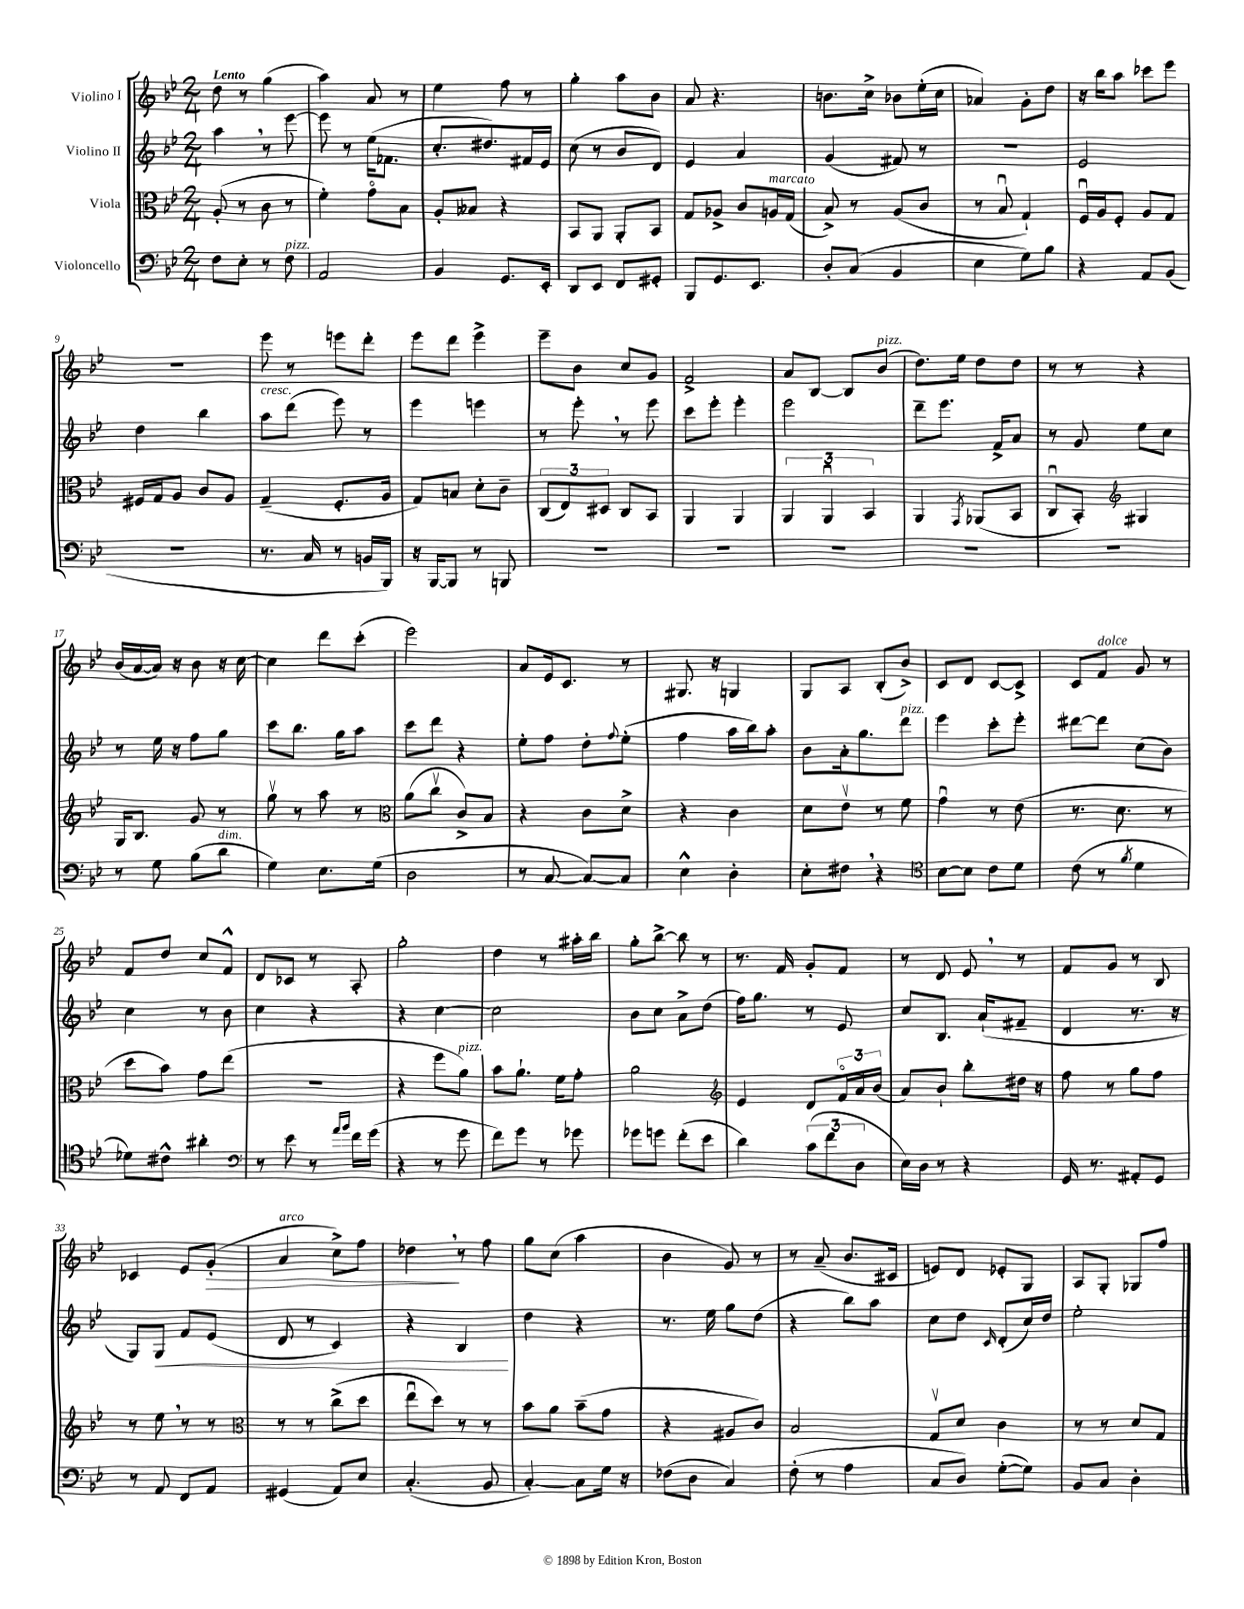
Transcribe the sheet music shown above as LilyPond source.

<<
\new StaffGroup <<
\new Staff = "s0" \with { instrumentName = "Violino I" } {
    \clef treble \key bes \major \numericTimeSignature \time 2/4 \tempo "Lento"
    d''8 r8 g''4( |
    a''4) a'8 r8 |
    ees''4 f''8 r8 |
    g''4-. a''8 bes'8 |
    a'8 r4. |
    b'8. c''16-> bes'8 ees''16-.( c''16 |
    aes'4) g'8-. d''8 |
    r16 bes''16 a''8 ces'''8 ees'''8 |
    R2 |
    ees'''8 r8 e'''8 d'''8-. |
    ees'''8 d'''8 ees'''4-> |
    ees'''8-- bes'8 c''8 g'8 |
    f'2-> |
    a'8 bes8~ bes8 bes'8^\markup { \italic "pizz." }( |
    d''8.) ees''16 d''8 d''8 |
    r8 r8 r4 |
    bes'16( a'16~ a'16) r16 bes'8 r16 c''16~ |
    c''4 d'''8 c'''8-.( |
    ees'''2) |
    a'8 ees'16 c'8. r8 |
    gis8. r16 g4 |
    g8 a8 bes8-.( bes'8->) |
    c'8 d'8 c'8~ c'8-> |
    c'8 f'8^\markup { \italic "dolce" } g'8 r8 |
    f'8 d''8 c''8 f'8-^ |
    d'8 ces'8 r8 a8-. |
    g''2-. |
    d''4 r8 ais''16-. bes''16 |
    g''8-. bes''8~-> bes''8 r8 |
    r8. f'16 g'8-. f'8 |
    r8 d'8 ees'8 \breathe r8 |
    f'8 g'8 r8 bes8 |
    ces'4 ees'8 g'8-.\>( |
    a'4^\markup { \italic "arco" } c''8->) f''8 |
    des''4\! \breathe r8 f''8 |
    g''8 c''8( a''4 |
    bes'4 g'8) r8 |
    r8 a'8--( bes'8. cis'16 |
    e'8) d'8 ees'8-. g8 |
    a8 g8-. ges8 f''8 \bar "|." |
}
\new Staff = "s1" \with { instrumentName = "Violino II" } {
    \clef treble \key bes \major \numericTimeSignature \time 2/4
    a''4 \breathe r8 ees'''8~ |
    ees'''8 r8 ees''16( fes'8. |
    c''8.-. dis''8.) fis'16 ees'16 |
    c''8( r8 bes'8 d'8) |
    ees'4 a'4 |
    g'4( fis'8) r8 |
    r2 |
    ees'2 |
    d''4 bes''4 |
    a''8^\markup { \italic "cresc." } d'''8( ees'''8) r8 |
    ees'''4 e'''4 |
    r8 ees'''8-. \breathe r8 ees'''8 |
    c'''8 ees'''8-. ees'''4-. |
    ees'''2 |
    d'''8-- ees'''8. f'16-> a'8 |
    r8 g'8 ees''8 c''8 |
    r8 ees''16 r16 f''8 g''8 |
    c'''8 bes''8. g''16 a''8 |
    c'''8 d'''8 r4 |
    ees''8-. f''8 d''8-. \appoggiatura { f''8 } ees''8-.( |
    f''4 a''16 bes''16) a''8-. |
    bes'8 a'16-. g''8. d'''8^\markup { \italic "pizz." } |
    ees'''4 c'''8-. ees'''8-. |
    dis'''8~ dis'''8 c''8( bes'8) |
    c''4 r8 bes'8 |
    c''4 r4 |
    r4 c''4~ |
    c''2 |
    bes'8 c''8 a'8-> d''8( |
    f''16) g''8. r8 ees'8 |
    c''8 bes8. a'16-!( fis'8-- |
    d'4 r8. r16 |
    g8) g8\< f'8 ees'8( |
    d'8 r8 c'4) |
    r4 bes4\! |
    d''4 r4 |
    r8. ees''16 g''8 d''8( |
    r4 bes''8) a''8 |
    c''8 d''8 \grace { c'16 } d'8-.( c''16) d''16 |
    ees''2-. \bar "|." |
}
\new Staff = "s2" \with { instrumentName = "Viola" } {
    \clef alto \key bes \major \numericTimeSignature \time 2/4
    a8-.( r8 c'8 r8 |
    f'4-.) g'8\flageolet bes8 |
    a8-. beses8 r4 |
    bes,8 a,8 a,8-. bes,8 |
    g8 aes8-> c'8 a16^\markup { \italic "marcato" } g16( |
    bes8->) r8 a8( c'8 |
    r8 bes8\downbow g4-!) |
    f16\downbow a16 f8-. a8 g8 |
    fis16 g16 a8 c'8 a8 |
    g4--( f8.-. a16 |
    g8) b8 d'8-. c'8-- |
    \tuplet 3/2 { c8( ees8) dis8 } c8 bes,8 |
    a,4 a,4 |
    \tuplet 3/2 { a,4 a,4\downbow bes,4 } |
    a,4 \acciaccatura { g,8 } aes,8( bes,8 |
    c8\downbow bes,8-.) \clef treble gis4 |
    g16 bes8. g'8 r8 |
    g''8\upbow r8 a''8 r8 |
    \clef alto a'8( c''8\upbow c'8->) bes8 |
    r4 c'8 d'8-> |
    r4 c'4 |
    d'8 ees'8\upbow r8 f'8 |
    g'4\downbow r8 ees'8( |
    r8. d'8. r8 |
    d''8 bes'8) g'8 ees''8( |
    R2 |
    r4 f''8 a'8^\markup { \italic "pizz." }) |
    bes'8 a'8.-! f'16 g'8-. |
    a'2 |
    \clef treble ees'4 d'8 \tuplet 3/2 { f'16\flageolet a'16 bes'16( } |
    a'8) bes'8-! bes''8-. dis''16 r16 |
    f''8 r8 g''8 f''8 |
    r8 ees''8 \breathe r8 r8 |
    \clef alto r8 r8 c''8->( d''8 |
    ees''8\downbow d''8) r8 r8 |
    bes'8 a'8 bes'8--( g'8 |
    r4 ais8 c'8) |
    bes2 |
    g8\upbow d'8 c'4 |
    r8 r8 d'8 g8 \bar "|." |
}
\new Staff = "s3" \with { instrumentName = "Violoncello" } {
    \clef bass \key bes \major \numericTimeSignature \time 2/4
    f8 ees8-. r8 f8^\markup { \italic "pizz." } |
    a,2 |
    bes,4 g,8. ees,16-. |
    d,8 ees,8 f,8 gis,8-. |
    bes,,8 g,8. ees,8. |
    d8-. c8( bes,4 |
    ees4 g8) bes8 |
    r4 a,8 bes,8( |
    r2 |
    r8. c16 r8 b,16 bes,,16) |
    r16 bes,,16~ bes,,8 r8 b,,8 |
    R2 |
    R2 |
    R2 |
    R2 |
    R2 |
    r8 g8 bes8( d'8^\markup { \italic "dim." } |
    g4) ees8. g16( |
    d2 |
    r8 c8~ c8~) c8 |
    ees4-^ d4-. |
    ees8-. fis8 \breathe r4 |
    \clef tenor bes8~ bes8 c'8 d'8 |
    c'8( r8 \acciaccatura { f'8 } d'4 |
    des'8) cis'8-^ ais'4-. |
    \clef bass r8 ees'8 r8 \grace { a'16 bes'16 } f'16 g'16( |
    r4 r8 g'8 |
    f'8) g'8 r8 ges'8 |
    ges'8 g'8 f'8-.( ees'8 |
    d'4) \tuplet 3/2 { c'8( f'8 d8 } |
    ees16) d16 r8 r4 |
    g,16 r8. ais,8-. g,8 |
    r8 a,8 f,8 a,8 |
    gis,4( a,8) ees8 |
    c4.-.( bes,8 |
    c4~-.) c8 g16 r16 |
    fes8( d8 c4) |
    f8-.( r8 a4 |
    c8 d8) g8~-.( g8) |
    bes,8 c8 d4-. \bar "|." |
}
>>
>>
